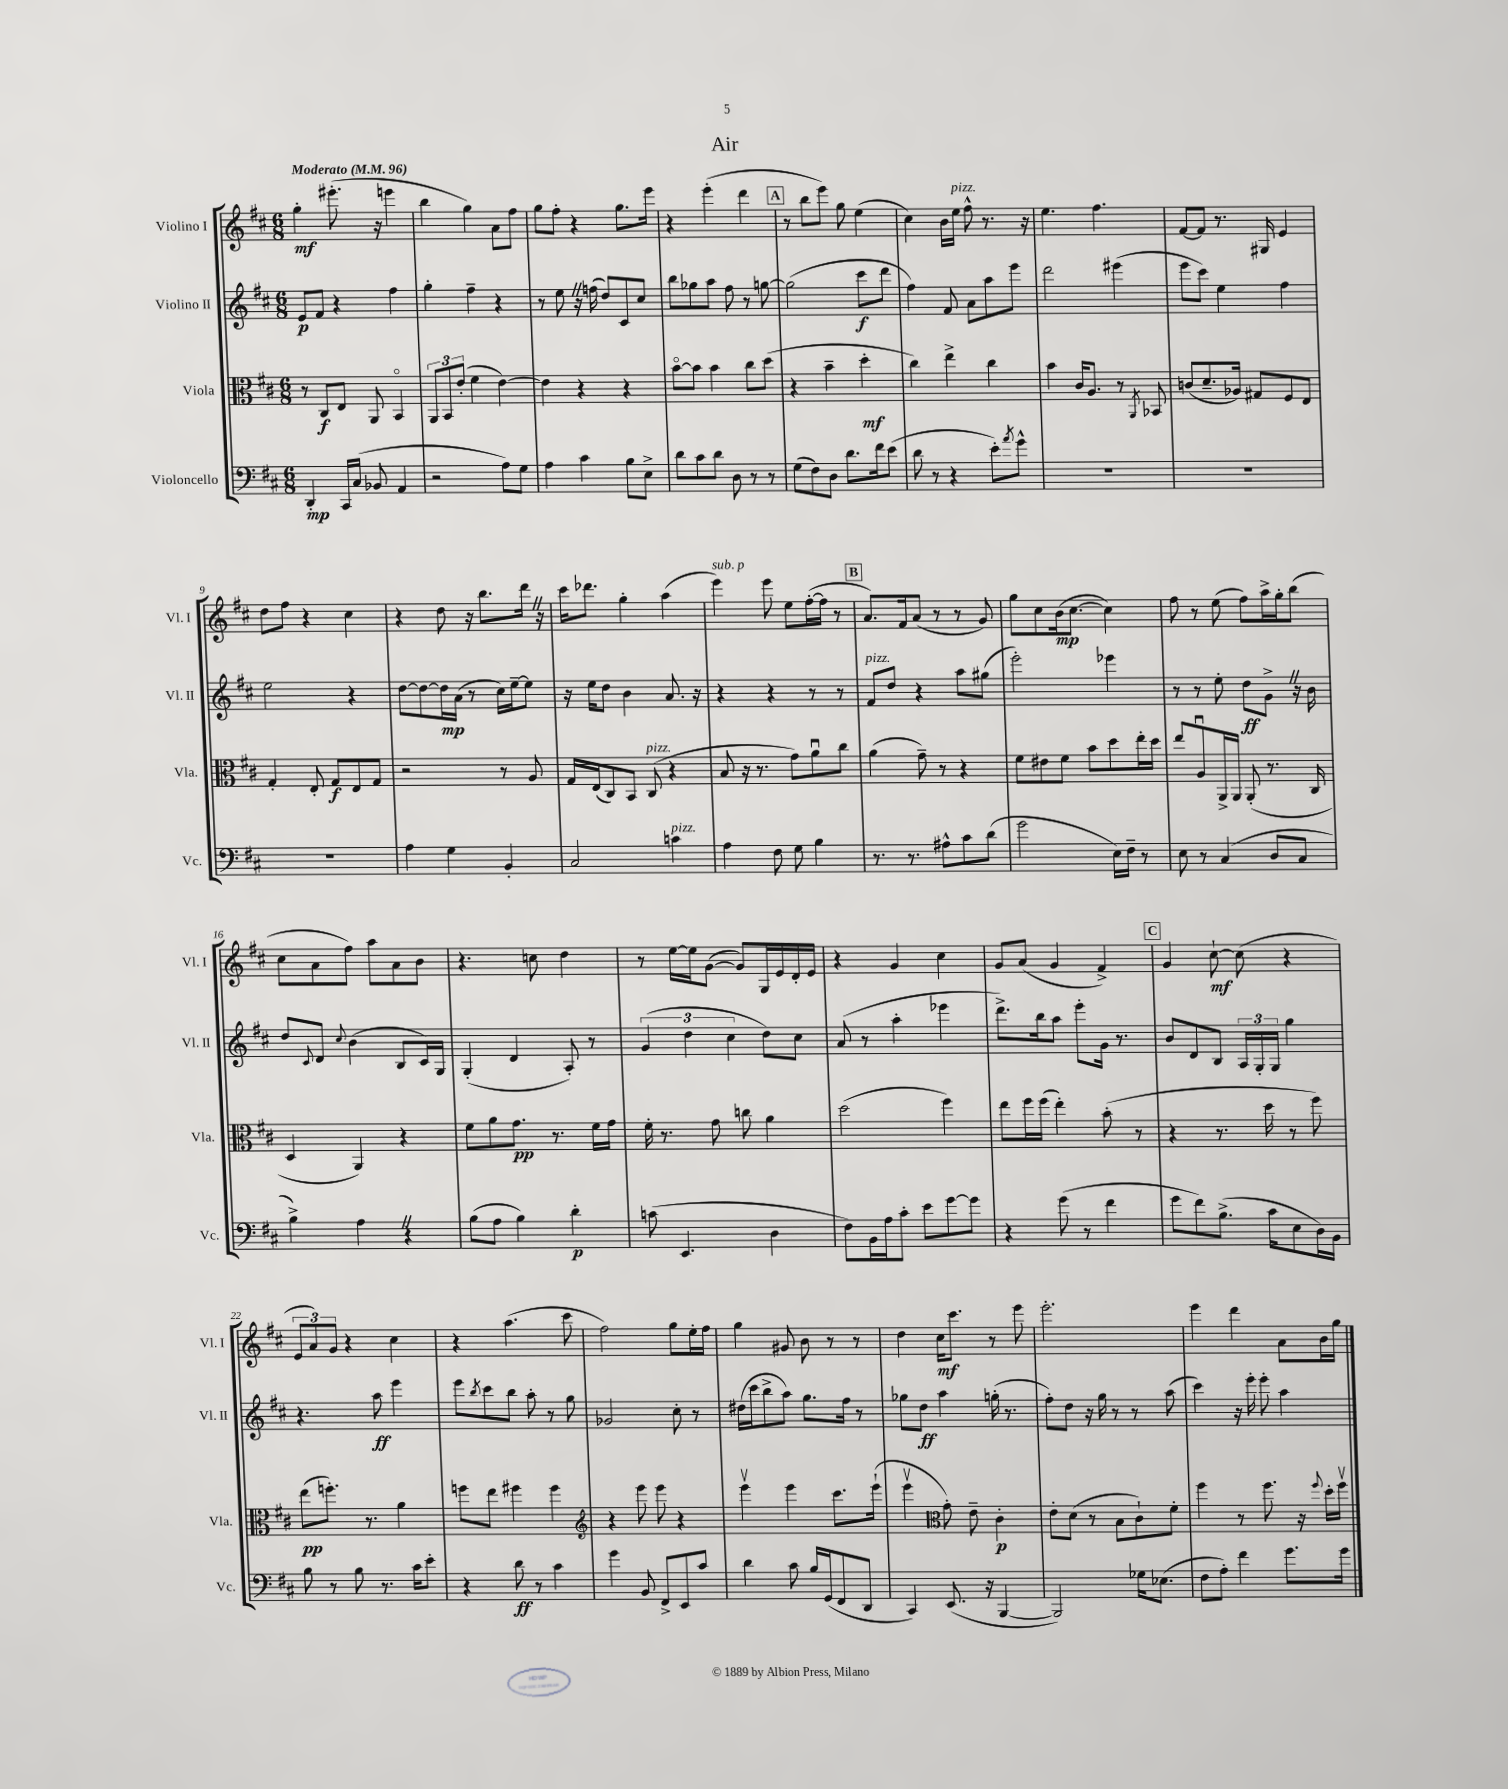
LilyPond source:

\header { title = "Air" }
<<
\new StaffGroup <<
\new Staff = "s0" \with { instrumentName = "Violino I" shortInstrumentName = "Vl. I" } {
    \clef treble \key d \major \numericTimeSignature \time 6/8 \tempo "Moderato" 4 = 96
    g''4-.\mf eis'''8.-.( r16 e'''4 |
    b''4 g''4) a'8 fis''8 |
    g''8 fis''8-. r4 g''8. e'''16 |
    r4 e'''4-.( d'''4 |
    \mark \markup { \box "A" } r8 b''8 e'''8) g''8 e''4( |
    cis''4) b'16 e''16^\markup { \italic "pizz." } fis''8-^ r8. r16 |
    e''4. fis''4. |
    fis'8~ fis'8 r8. gis16 e'4 |
    d''8 fis''8 r4 cis''4 |
    r4 d''8 r16 b''8. d'''16 \once \override BreathingSign.text = \markup { \musicglyph "scripts.caesura.straight" } \breathe r16 |
    cis'''16 des'''8. g''4-. a''4( |
    e'''4^\markup { \italic "sub. p" }) e'''8 e''8 fis''16~-.( fis''16 r8 |
    \mark \markup { \box "B" } a'8.) fis'16 a'8( r8 r8 g'8) |
    g''8 cis''8 b'16\mp( cis''8.~ cis''4) |
    fis''8 r8 e''8( fis''8) a''16-> g''16-. b''8( |
    cis''8 a'8 fis''8) a''8 a'8 b'8 |
    r4. c''8 d''4 |
    r8 e''16~ e''16 g'8~( g'8) g16 e'16 d'16-. e'16 |
    r4 g'4 cis''4 |
    g'8 a'8( g'4 fis'4->) |
    \mark \markup { \box "C" } g'4 cis''8~-!\mf cis''8( r4 |
    \tuplet 3/2 { e'8 a'8) g'8 } r4 cis''4 |
    r4 a''4.( cis'''8 |
    fis''2) g''8 e''16-. fis''16 |
    g''4 gis'8 b'8 r8 r8 |
    d''4 cis''16\mf cis'''8. r8 e'''8 |
    e'''2.-. |
    e'''4 d'''4 a'8 b'16 g''16 \bar "|." |
}
\new Staff = "s1" \with { instrumentName = "Violino II" shortInstrumentName = "Vl. II" } {
    \clef treble \key d \major \numericTimeSignature \time 6/8
    e'8\p fis'8 r4 fis''4 |
    g''4-. fis''4-- r4 |
    r8 e''8 \once \override BreathingSign.text = \markup { \musicglyph "scripts.caesura.straight" } \breathe r16 f''16( d''8) cis'8 cis''8 |
    b''8 ges''8 a''8 fis''8 r8 g''8~ |
    \mark \markup { \box "A" } g''2( cis'''8\f d'''8 |
    fis''4) fis'8 a'8 a''8 e'''8 |
    d'''2 eis'''4( |
    e'''8 cis'''8) e''4 fis''4 |
    e''2 r4 |
    d''8~ d''8~ d''16\mp a'16( r8 cis''16) e''16~-- e''8 |
    r16 e''16 d''8 b'4 a'8. r16 |
    r4 r4 r8 r8 |
    \mark \markup { \box "B" } fis'8^\markup { \italic "pizz." } d''8 r4 a''8 gis''8( |
    e'''2-.) ees'''4 |
    r8 r8 e''8-. d''8\ff g'8-> \once \override BreathingSign.text = \markup { \musicglyph "scripts.caesura.straight" } \breathe r16 b'16 |
    d''8 \appoggiatura { cis'8 } d'8 \appoggiatura { cis''8 } b'4( b8 cis'16) g16 |
    g4-.( d'4 a8-.) r8 |
    \tuplet 3/2 { g'4( d''4 cis''4 } d''8) cis''8 |
    a'8( r8 a''4-. ees'''4 |
    d'''8.->) b''16 a''8 e'''8-. g'16 r8. |
    \mark \markup { \box "C" } b'8 d'8 b8 \tuplet 3/2 { a16 g16-. g16 } g''4 |
    r4. a''8\ff e'''4 |
    e'''8 \acciaccatura { b''8 } cis'''8 b''8 a''8-. r8 g''8 |
    ges'2 cis''8-. r8 |
    dis''16( cis'''16 b''8-> a''8) g''8. fis''16 r8 |
    ges''8 d''8\ff a''4 g''16-.( r8. |
    fis''8-.) d''8 r16 g''16 r8 r8 a''8( |
    cis'''4) r16 e'''16-. e'''8-. a''4 \bar "|." |
}
\new Staff = "s2" \with { instrumentName = "Viola" shortInstrumentName = "Vla." } {
    \clef alto \key d \major \numericTimeSignature \time 6/8
    r8 cis8\f e8 a,8 b,4\flageolet |
    \tuplet 3/2 { a,8 b,8 e'8-.( } fis'4 e'4~) |
    e'4 r4 r4 |
    b'8~\flageolet b'8 b'4 cis''8 d''8( |
    \mark \markup { \box "A" } r4 b'4-- d''4-.\mf |
    cis''4) e''4-> cis''4 |
    b'4 cis'16 a8. r8 \acciaccatura { a,8 } bes,8 |
    c'8( d'8.-- aes16) gis8 fis8 e8 |
    g4-. e8-. g8\f e8 g8 |
    r2 r8 a8 |
    g16 e16( cis8) b,8 cis8^\markup { \italic "pizz." }( r4 |
    b8 r16 r8. g'8) a'8\downbow cis''8 |
    \mark \markup { \box "B" } a'4( g'8--) r8 r4 |
    fis'8 eis'8 fis'8 b'8 d''8 e''16-. d''16 |
    e''8 a8\downbow a,16-> a,16 a,8-.( r8. cis16 |
    d4 a,4) r4 |
    fis'8 a'8 g'8.\pp r8. fis'16 g'16 |
    fis'16-. r8. g'8 c''8 a'4 |
    d''2( fis''4) |
    e''8 fis''16 fis''16( e''4-.) b'8-.( r8 |
    \mark \markup { \box "C" } r4 r8. d''16 r8 fis''8) |
    e''8\pp( f''8.-.) r8. a'4 |
    f''8 e''8 fis''4 fis''4 |
    \clef treble r4 e'''8 e'''8 r4 |
    e'''4\upbow e'''4 cis'''8. e'''16-!( |
    e'''4\upbow \clef alto g'8-.) e'8-- cis'4-.\p |
    e'8-. d'8( r8 b8 cis'8-!) fis'8-. |
    fis''4 r8 fis''8. r16 \appoggiatura { fis''8 } d''16-. fis''16\upbow \bar "|." |
}
\new Staff = "s3" \with { instrumentName = "Violoncello" shortInstrumentName = "Vc." } {
    \clef bass \key d \major \numericTimeSignature \time 6/8
    d,4-.\mp cis,16 cis16( bes,8 a,4 |
    r2 a8) g8 |
    a4 cis'4 b8 e8-> |
    d'8 cis'8 d'8 d8 r8 r8 |
    \mark \markup { \box "A" } g8( fis8) d8 d'8. fis'16 e'8( |
    d'8 r8 r4 e'8-.) \acciaccatura { a'8 } g'8-^ |
    R2. |
    R2. |
    R2. |
    a4 g4 b,4-. |
    cis2 c'4^\markup { \italic "pizz." } |
    a4 fis8 g8 b4 |
    \mark \markup { \box "B" } r8. r8. ais8-^ cis'8 d'8( |
    g'2 e16) fis16-- r8 |
    e8 r8 cis4( d8 cis8 |
    b4->) a4 \once \override BreathingSign.text = \markup { \musicglyph "scripts.caesura.straight" } \breathe r4 |
    b8( a8 b4) d'4-.\p |
    c'8( e,4. d4 |
    fis8) b,16 a16 cis'8-. e'8 g'8~ g'8 |
    r4 g'8( r8 fis'4 |
    \mark \markup { \box "C" } g'8 fis'8) b8.->( cis'16 e8 d16) b,16 |
    b8 r8 b8 r8. cis'16 e'8-. |
    r4 d'8\ff r8 cis'4 |
    g'4 b,8 fis,8-> e,8 cis'8 |
    d'4 cis'8 b16 g,16( fis,8 d,8 |
    cis,4) e,8.( r16 b,,4~ |
    b,,2) ges16 ees8.( |
    fis8 a8-.) fis'4 g'8. g'16 \bar "|." |
}
>>
>>
